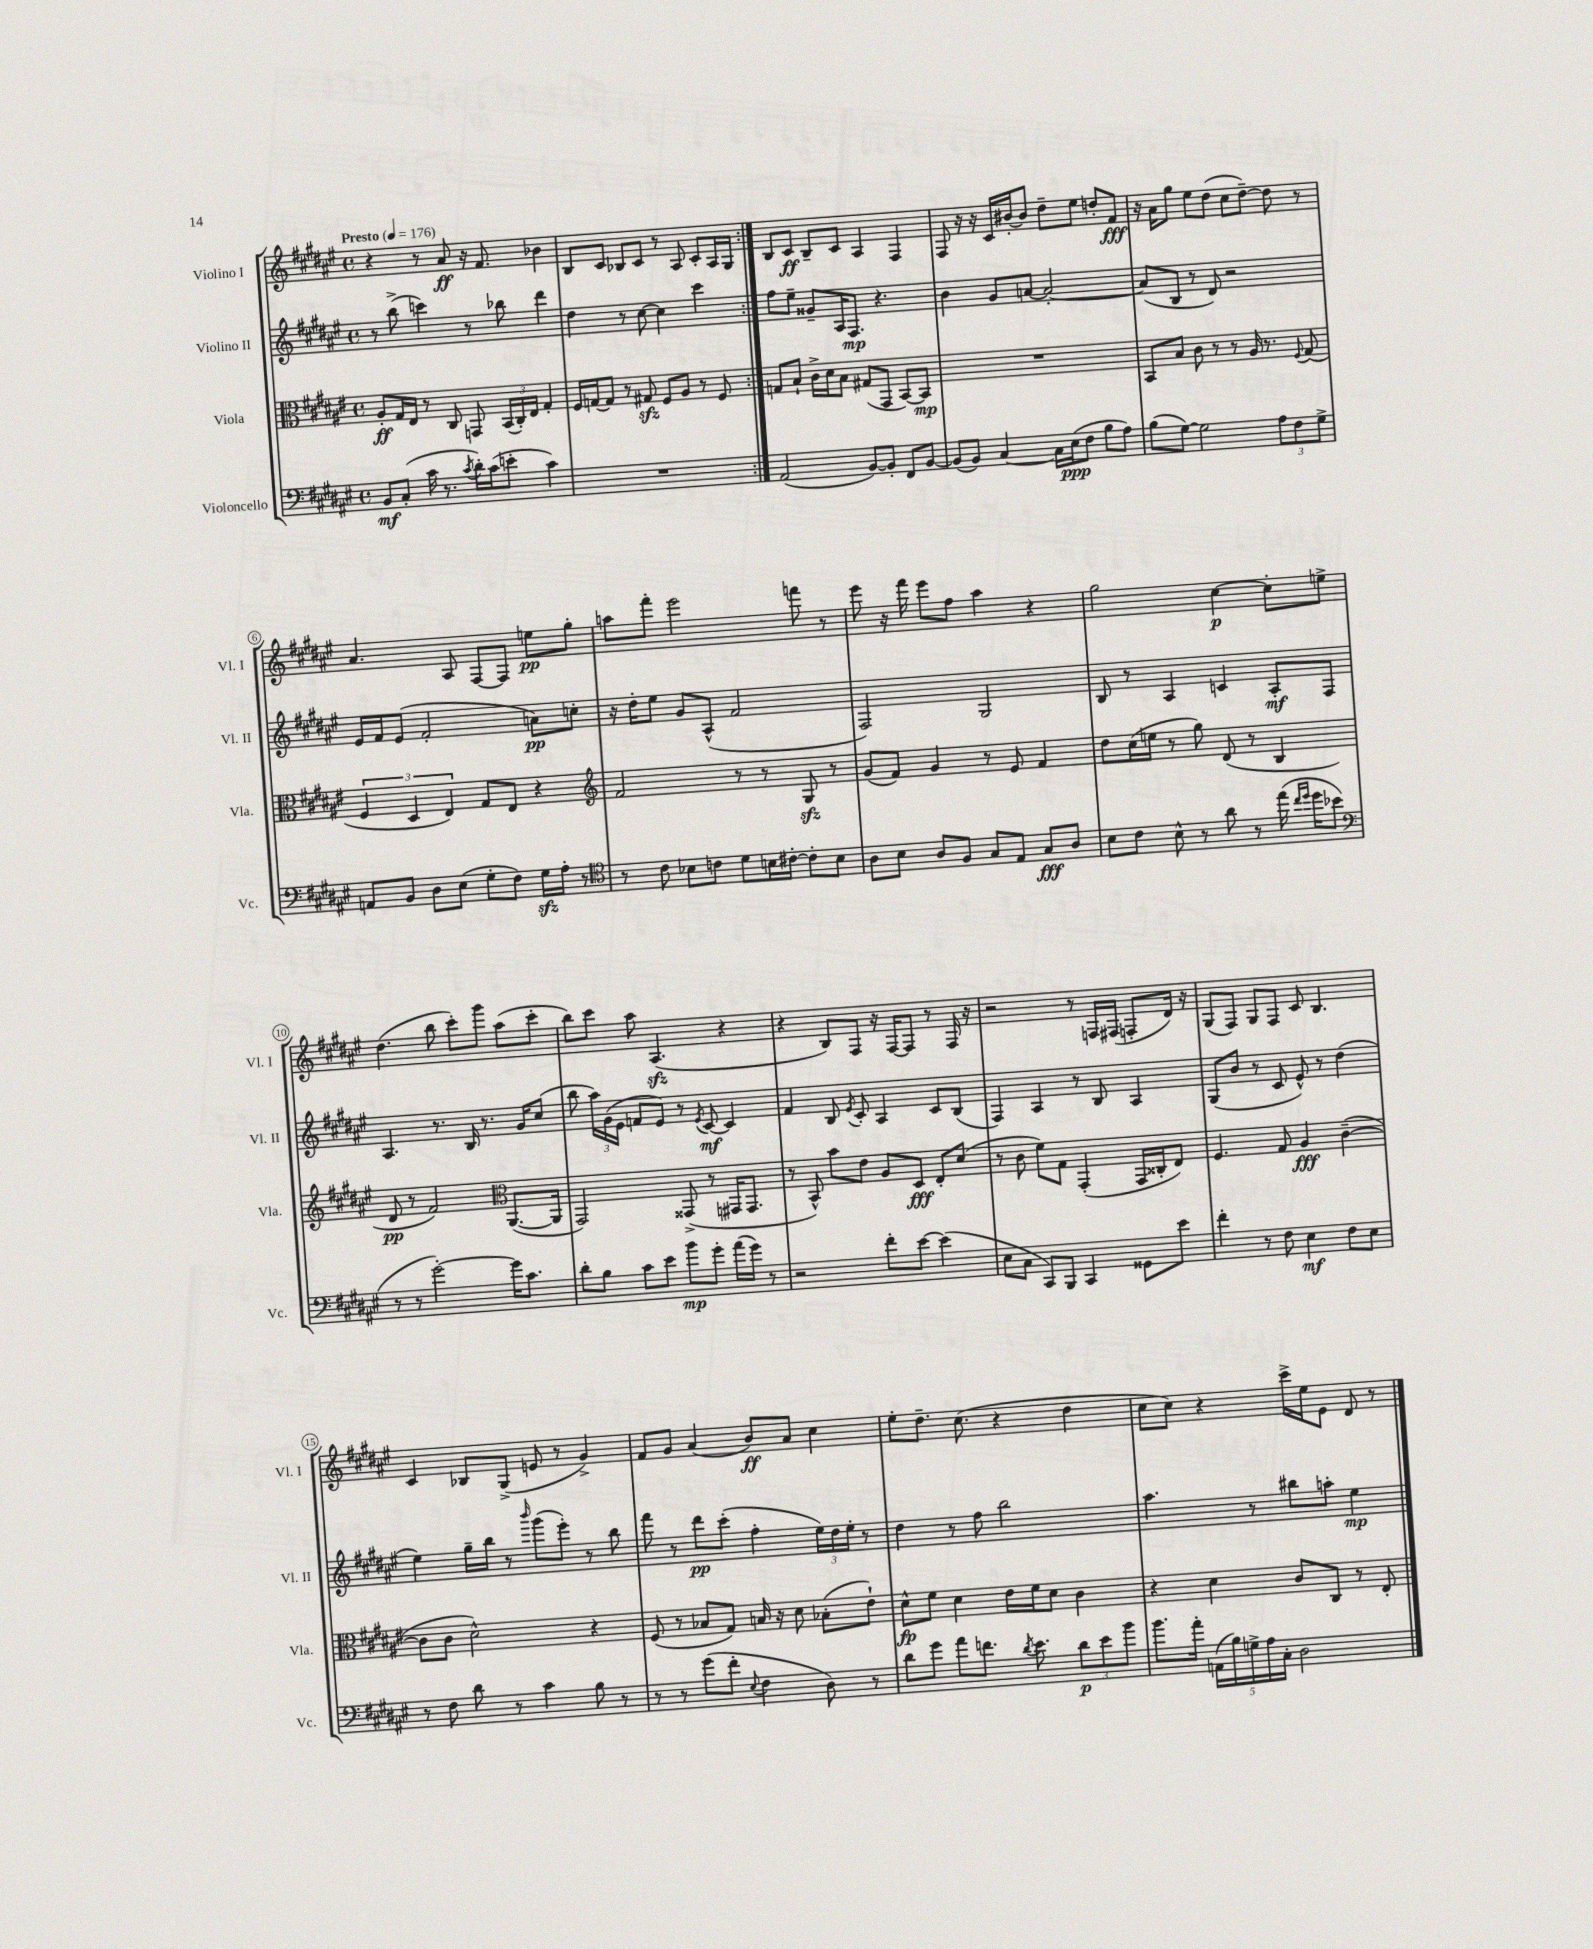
<<
\new StaffGroup <<
\new Staff = "s0" \with { instrumentName = "Violino I" shortInstrumentName = "Vl. I" } {
    \clef treble \key fis \major \defaultTimeSignature \time 4/4 \tempo "Presto" 4 = 176
    \autoBeamOff \repeat volta 2 { r4 r8 ais'8\ff r16 fis'8. bes'4 |
    b8[ cis'8] bes8[ cis'8] r8 ais8 cis'8[-. ais16 gis16] | }
    b8[ cis'8]\ff b8[-- cis'8] ais4 fis4 |
    fis8 r16 r16 cis'16[ bis'16~-. bis'8] dis''8[-- eis''8] d''8[-. fis'8]\fff |
    r16 ais'16[ gis''8] eis''8[ dis''8]( cis''8[ dis''8]~--) dis''8 r8 |
    ais'4. ais8 fis8[~ fis8] e''8[\pp gis''8]-. |
    a''8[ fis'''8]-. eis'''2 f'''8 r8 |
    eis'''8 r16 fis'''16 eis'''8[ fis''8] ais''4 r4 |
    gis''2 cis''4~\p cis''8[-. e''8]-> |
    dis''4.( b''8 cis'''8[-.) gis'''8] ais''8[( cis'''8]-. |
    b''8[) cis'''8] ais''8 ais4.\sfz( r4 |
    r4 b8[) fis8] r16 fis16[~ fis8] r8 fis16 r16 |
    r2 r8 f16[ fis16]( f8[-. dis'16]) r16 |
    gis8[( fis8]) gis8[ fis8] cis'8 b4. |
    cis'4 bes8[ gis8]->( e'8 r8 gis'4->) |
    fis'8[ gis'8] ais'4( b'8[\ff) ais'8] cis''4 |
    eis''8[-. dis''8.]-- cis''8.( r4 dis''4 |
    cis''8[ cis''8]) r4 cis'''16[-> eis''16 eis'8] dis'8 r8 \bar "|." |
}
\new Staff = "s1" \with { instrumentName = "Violino II" shortInstrumentName = "Vl. II" } {
    \clef treble \key fis \major \defaultTimeSignature \time 4/4
    \autoBeamOff \repeat volta 2 { r8 b''8->( c'''4) r8 bes''8 dis'''4 |
    dis''4 r8 cis''8~ cis''4 cis'''4 | }
    fis''8[ eis''8]-- gisis'8[-- ais16 fis8.]\mp r4. |
    b'4 gis'8[ a'8]~ a'2~-. |
    a'8[( b8] r8 dis'8) r2 |
    eis'16[ fis'16 eis'8]( fis'2-. a'8[\pp) c''8]-. |
    r16 dis''16[-. eis''8] gis'8[ ais8]-^( fis'2 |
    fis2) gis2 |
    b8 r8 ais4 c'4 ais8[-.\mf fis8] |
    ais4. r8. b16 r8. gis'16[ cis''8]( |
    b''8 \tuplet 3/2 { ais''16[) gis'16( eis'16] } f'8[ eis'8]) r8 \acciaccatura { eis'8 } cis'8~\mf cis'4 |
    fis'4 b8 \acciaccatura { eis'8 } cis'8-. ais4 cis'8[ b8]( |
    fis4) ais4 r8 b8 ais4 |
    gis8[( b'8] r8 cis'8 eis'8-^) r8 dis''4( |
    eis''4) gis''16[-- b''16] r8 \grace { b'''16 } gis'''8[( eis'''8]-.) r8 b''8 |
    fis'''8 r8 dis'''8[\pp cis'''8]-.( fis''4-. \tuplet 3/2 { eis''16[) dis''16 eis''16]-. } r8 |
    dis''4 r8 fis''8 b''2 |
    ais''4. r8 bis''8[ a''8]-. eis''4\mp \bar "|." |
}
\new Staff = "s2" \with { instrumentName = "Viola" shortInstrumentName = "Vla." } {
    \clef alto \key fis \major \defaultTimeSignature \time 4/4
    \autoBeamOff \repeat volta 2 { ais8[-.\ff gis16 eis16] r8 cis8 g,8 \tuplet 3/2 { b,16[( cis16-.) eis16] } gis4-. |
    fis16[ g16~ g8] r8 gis8\sfz fis8[ ais8] r8 fis8 | }
    g8[ b8]-! cis'16[-> dis'16 b8] gis8[( gis,8] b,8[~) b,8]\mp |
    R1 |
    b,8[ b8] cis'8 r8 r8 ais16 r8. \appoggiatura { fis8 } gis8( |
    \tuplet 3/2 { fis4 dis4 eis4) } gis8[ eis8] r4 |
    \clef treble fis'2 r8 r8 gis8\sfz r8 |
    gis'8[( fis'8]) gis'4 r8 eis'8 fis'4 |
    dis''8[ cis''16( e''16] r8 gis''8) dis'8( r8 b4 |
    dis'8\pp r8 fis'2) \clef alto ais,8.[~( ais,16] |
    gis,2) gisis,8->( r8 gis,16[ gis,8.] |
    r8 b,8-^) b'8[ eis'8] ais8[ dis8]\fff eis8[-. dis'8]( |
    r8 cis'8 fis'8[) gis8] gis,4-.( gis,16[ cisis16-. eis8]) |
    fis4. gis8 ais4\fff cis'4~--( |
    cis'8[ cis'8] dis'2-^) r4 |
    fis8( r8 bes8[ gis8]) b16 r16 dis'8 bes8[-.( eis'8]-!) |
    dis'8[-^\fp fis'8] dis'4 eis'16[ fis'16 dis'8] cis'4 |
    r4 dis'4 cis'8[ cis8] r8 eis8-. \bar "|." |
}
\new Staff = "s3" \with { instrumentName = "Violoncello" shortInstrumentName = "Vc." } {
    \clef bass \key fis \major \defaultTimeSignature \time 4/4
    \autoBeamOff \repeat volta 2 { b,8[\mf cis8]-.( cis'16 r8. \acciaccatura { cis'8 } dis'16[-.) cis'16( e'8]-. cis'4) |
    R1 | }
    ais,2( b,8[~) b,8]-. fis,8[ b,8]~ |
    b,8[( b,8]) cis4~ cis16[ eis16\ppp( fis8] b8[ ais8]) |
    b8[( gis8]~) gis2 \tuplet 3/2 { ais8[ fis8 gis8]-> } |
    a,8[ b,8] dis8[ eis8]( gis8[-. fis8]) gis16[\sfz ais16]-. r8 |
    \clef tenor r8 cis'8 bes8[ c'8] dis'8[ b16 cis'16]~-. cis'8[-. b8] |
    ais8[ b8] ais8[ fis8] gis8[ eis8] gis8[\fff ais8] |
    b8[ cis'8] b8-^ r8 ais'8 r8 eis''16( \grace { cis''16[ dis''16] } dis''16[ bes'8] |
    \clef bass r8 r8 gis'2~-.) gis'16[ cis'8.] |
    dis'8[-. b8] cis'8[ eis'8] b'8[\mp gis'8]-. ais'16[( gis'16]) r8 |
    r2 fis'8[-. eis'8]~ eis'4( |
    eis8[ cis8] cis,8[) b,,8] cis,4 gisis,8[ eis'8] |
    fis'4-. r8 fis8 eis4\mf fis8[ eis8] |
    r8 fis8 dis'8 r8 cis'4 b8 r8 |
    r8 r8 gis'8[( fis'8]-. \appoggiatura { eis8 } fis4 dis8) r8 |
    dis'8[ gis'8] ais'8[ f'8.] \acciaccatura { dis'8 } eis'8. \tuplet 3/2 { dis'8[\p eis'8 b'8] } |
    b'8.[ ais'16]-. \tuplet 5/4 { a,16[( b16) g16-> ais16 cis16]-. } dis2 \bar "|." |
}
>>
>>
\layout { \context { \Score \override BarNumber.stencil = #(make-stencil-circler 0.1 0.3 ly:text-interface::print) } }
